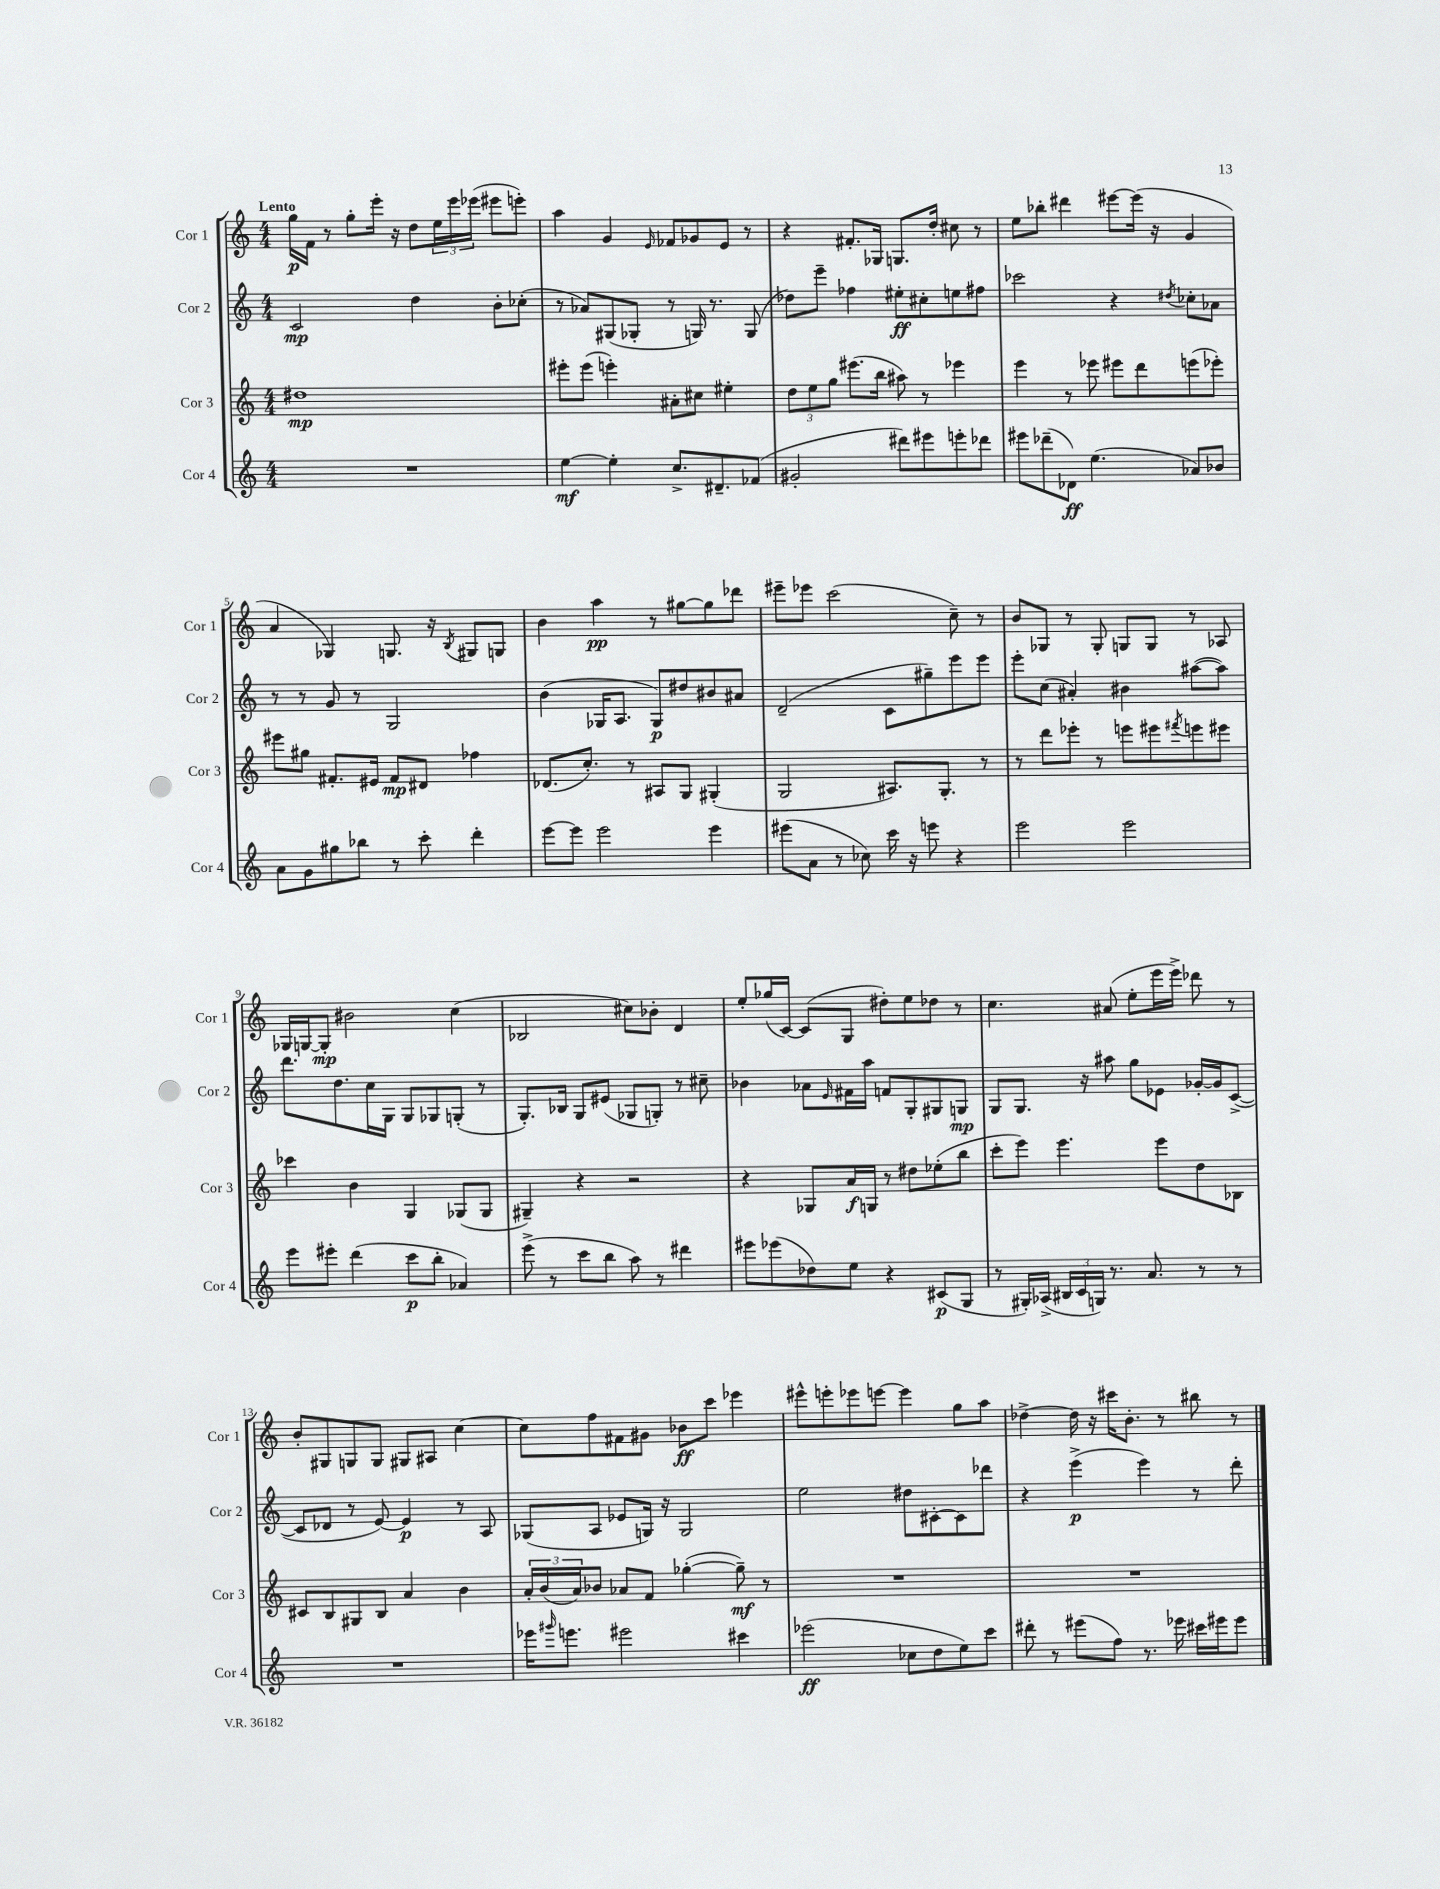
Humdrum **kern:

**kern	**kern	**kern	**kern
*staff4	*staff3	*staff2	*staff1
*clefG2	*clefG2	*clefG2	*clefG2
*k[]	*k[]	*k[]	*k[]
*M4/4	*M4/4	*M4/4	*M4/4
1r	1dd#	2c	16gg
.	.	.	16f
.	.	.	8r
.	.	.	8gg'
.	.	.	16eee'
.	.	.	16r
.	.	4dd	8dd
.	.	.	24ee
.	.	.	24eee
.	.	.	(24eee-
.	.	8b'	8eee#
.	.	(8cc-'	8eee')
=	=	=	=
[4ee	8eee#'	8r	4aa
.	(8eee#	8a-)	.
4ee']	4eee')	(8G#	4g
.	.	8G-'	.
.	.	.	16qqe
8.cc^	8a#'	8r	8f-
.	8cc#	16G)	8g-
8.d#~	.	8.r	.
.	4ee#'	.	8e
(8f-	.	(8G	8r
=	=	=	=
2g#'	12dd	8dd-)	4r
.	12ee	.	.
.	.	8eee~	.
.	12gg	.	.
.	(8.eee#	4ff-	8.f#'
.	16bb	.	16G-
8ddd#)	8aa#)	8ee#'	8.G
8eee#	8r	8cc#'	.
.	.	.	16dd'
8eee'	4eee-	8ee	8cc#
8ddd-	.	8ff#	8r
=	=	=	=
8eee#	4eee	2ccc-	8ee
(8ddd-~	.	.	8bb-'
8d-)	8r	.	4ddd#
(4.ee	8eee-	.	.
.	8eee#	4r	[8eee#
.	8ddd	.	(16eee#]
.	.	.	16r
.	.	8qdd#	.
8a-)	(8eee	8cc-'	4g
8b-	8eee-')	8a-	.
=	=	=	=
8a	8eee#	8r	4a
8g	8gg#	8r	.
8gg#	8.f#'	8g	4G-)
8bb-	.	8r	.
.	16e#	.	.
8r	8f#	2G	8.G
8ccc'	8d#	.	.
.	.	.	16r
.	.	.	8qB
4ddd'	4ff-	.	8G#
.	.	.	8G
=	=	=	=
[8eee	(8.d-	(4b	4b
8eee]	.	.	.
.	8.cc')	.	.
2eee	.	16G-	4aa
.	.	8.A	.
.	8r	.	.
.	8A#	8G-)	8r
.	8G	8dd#	[8gg#
4eee	(4G#'	8b#	8gg#]
.	.	8a#	8ddd-
=	=	=	=
(8eee#	2G	(2d~	8eee#~
8a	.	.	8eee-
8r	.	.	(2ccc
8cc-)	.	.	.
16ccc	8.A#)	8c	.
16r	.	.	.
8eee	.	8gg#~)	.
.	8.G'	.	.
4r	.	8eee	8cc~)
.	8r	8eee	8r
=	=	=	=
2eee	8r	8eee'	8b
.	8ddd	(8cc	8G-
.	8eee-'	4a#')	8r
.	8r	.	8G-'
2eee	8eee	4b#	8G
.	8eee#	.	8G
.	8qfff#	.	.
.	8eee	([8aa#	8r
.	8eee#	8aa#])	8A-
=	=	=	=
8eee	4ccc-	8.ddd	16G-
.	.	.	[16G
8eee#'	.	.	8G']
.	.	8.dd	.
(4ddd	4b	.	2b#
.	.	16cc	.
.	.	16G	.
8ccc	4G	8G	.
8bb'	.	8G-	.
4a-)	(8G-	(8G'	(4cc
.	8G-	8r	.
=	=	=	=
(8eee^	4G#~)	8.G')	2B-
8r	.	.	.
.	.	16B-	.
8ccc	4r	8G	.
8bb	.	(8e#	.
8aa)	2r	8G-	8cc#)
8r	.	8G')	8b-'
4ddd#	.	8r	4d
.	.	8cc#~	.
=	=	=	=
8eee#	4r	4b-	8ee'
(8eee-	.	.	(16gg-
.	.	.	[16c)
8dd-)	8G-	8a-	(8c]
.	.	16qqe	.
8ee	16a	16f#	8G
.	16G	16aa	.
4r	8r	8f	8dd#')
.	8dd#	8G'	8ee
(8c#	(8ee-'	8G#	8dd-
8G	8bb	8G	8r
=	=	=	=
8r	8ccc'	8G	4.cc
16G#')	8eee)	8.G	.
(16A-^	.	.	.
24B#	4.eee	.	.
24c	.	.	.
.	.	16r	.
24G)	.	.	.
8.r	.	8aa#	(8a#
.	.	8gg	8ee'
8.a	.	.	.
.	8eee	8e-	16eee
.	.	.	16eee^)
8r	8dd	[16g-'	8ddd-
.	.	16g-]	.
8r	8B-	([8c^	8r
=	=	=	=
1r	8c#	8c]	8b'
.	8B	8d-	8G#
.	8G#	8r	8G
.	8B	[8e)	8G
.	4a	4e]	8G#
.	.	.	8A#
.	4b	8r	[4cc
.	.	8A	.
=	=	=	=
16eee-	24a'	(8G-	8cc]
.	(24b	.	.
16qqggg#	.	.	.
8.eee	.	.	.
.	24a)	.	.
.	8b-	8A	8ff
2eee#	8a-	8e-	8f#
.	8f	16G)	8g#
.	.	16r	.
.	([4gg-'	2G	8b-
.	.	.	8ccc
4ccc#	8gg-~])	.	4eee-
.	8r	.	.
=	=	=	=
(2eee-	1r	2ee	8eee#^^
.	.	.	8eee'
.	.	.	8eee-
.	.	.	[8eee
8cc-	.	8dd#	4eee]
8dd	.	[8c#'	.
8ee)	.	8c#]	8gg
8ccc	.	8ddd-	8aa
=	=	=	=
8ddd#'	1r	4r	[4dd-^
8r	.	.	.
(8eee#	.	(4eee^	16dd-]
.	.	.	16r
8ff)	.	.	16ccc#
.	.	.	8.b'
8.r	.	4eee)	.
.	.	.	8r
16eee-	.	.	.
16ccc#	.	8r	8bb#
16eee#	.	.	.
8eee#	.	8ddd'	8r
==	==	==	==
*-	*-	*-	*-
